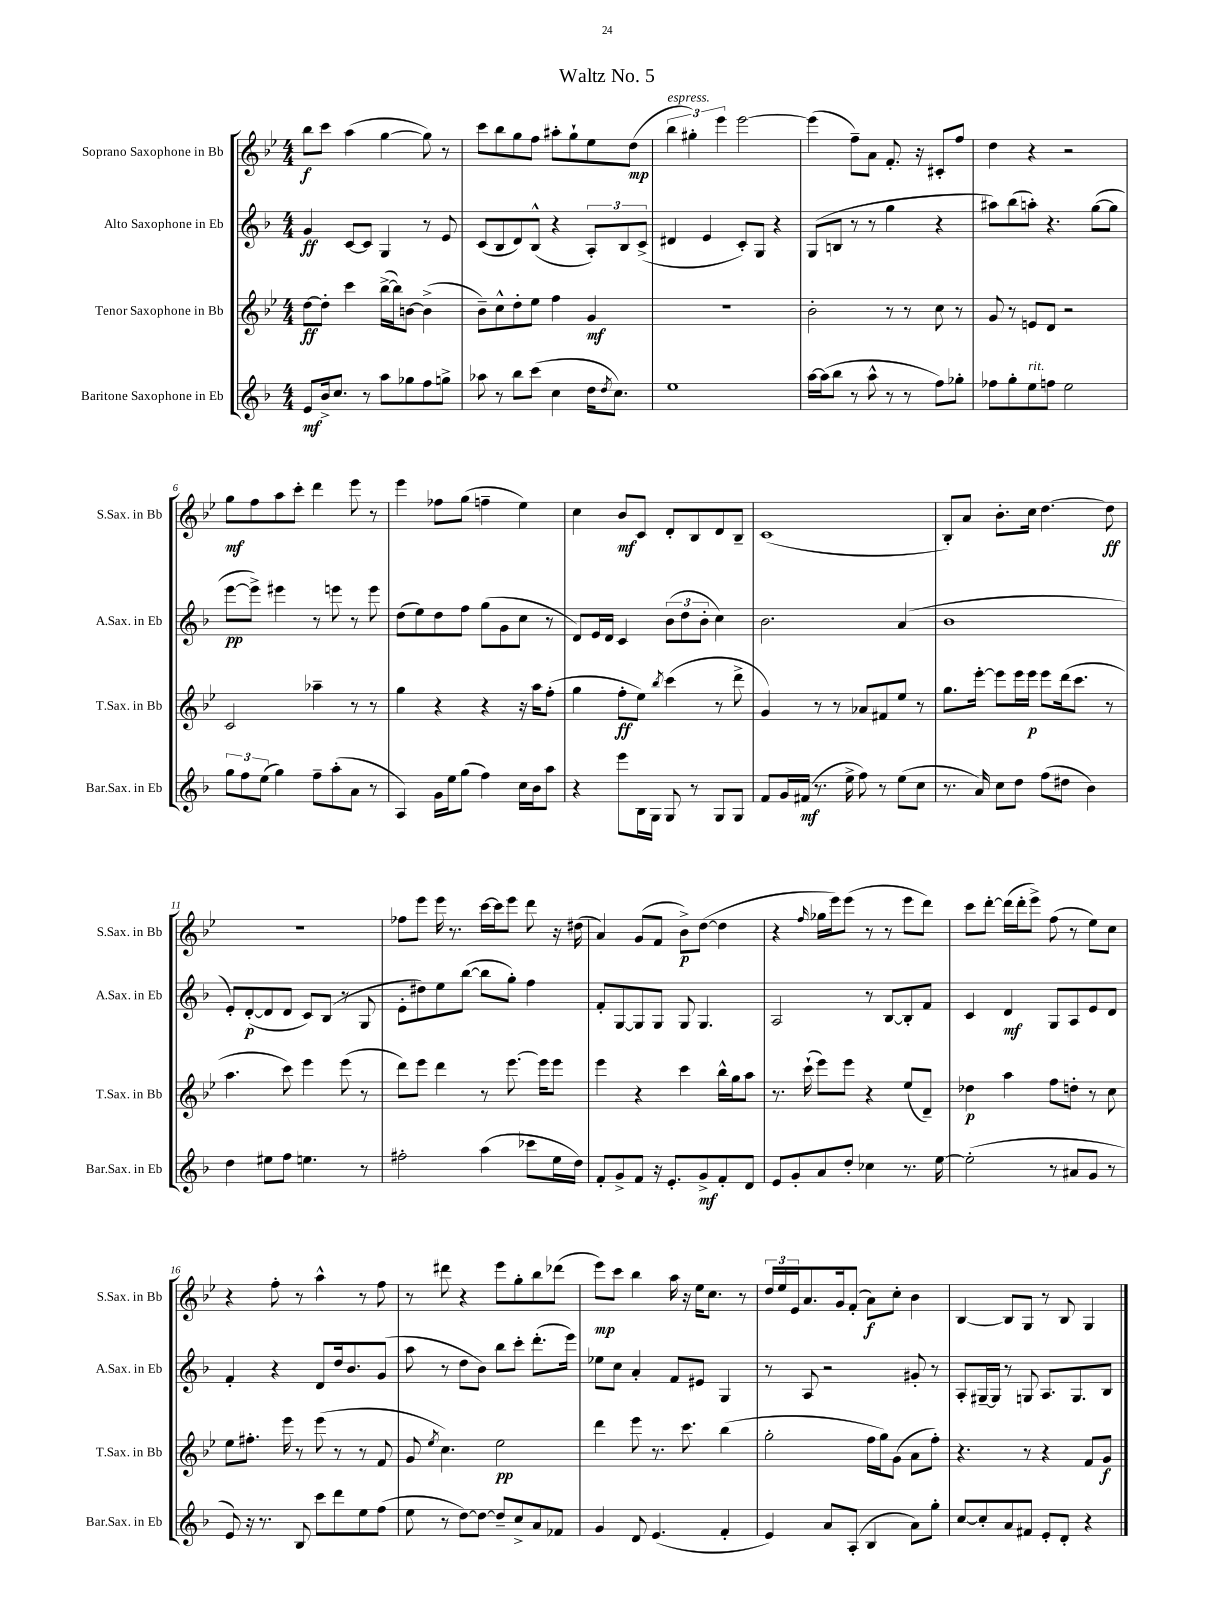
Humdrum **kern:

**kern	**kern	**kern	**kern
*staff4	*staff3	*staff2	*staff1
*clefG2	*clefG2	*clefG2	*clefG2
*k[b-]	*k[b-e-]	*k[b-]	*k[b-e-]
*M4/4	*M4/4	*M4/4	*M4/4
8e	[8dd	4g	8bb-
16b-^	8dd']	.	8ccc
8.cc	.	.	.
.	4ccc	[8c	(4aa
8r	.	8c]	.
8aa	([16bb-^	4G	[4gg
.	16bb-])	.	.
8gg-	[8b	.	.
8ff	(4b^]	8r	8gg])
8gg^	.	8e	8r
=	=	=	=
8aa-	8b-~)	(8c	8ccc
8r	8cc^^	8B-	8bb-
8bb-	8dd'	8d)	8gg
(8ccc	8ee-	(8B-^^	8ff
4cc	4ff	4r	8aa#'
.	.	.	8gg`
16dd	4g	12A')	8ee-
8qdd	.	.	.
8.cc)	.	.	.
.	.	12B-	.
.	.	.	(8dd
.	.	(12c^	.
=	=	=	=
1ee	1r	4d#	6bb-
.	.	.	6gg#')
.	.	4e	.
.	.	.	6eee-
.	.	8c')	[2eee-
.	.	8G	.
.	.	4r	.
=	=	=	=
[16aa	2b-'	(8G	(4eee-]
(16aa]	.	.	.
8bb-	.	8B	.
8r	.	8r	8ff~)
8aa^^	.	8r	8a
8r	8r	4gg	8.f'
8r	8r	.	.
.	.	.	16r
8ff)	8cc	4r	8c#'
8gg-'	8r	.	8ff
=	=	=	=
8ff-	8g	8aa#)	4dd
8gg'	8r	(8bb-	.
8ee	8e	8aa')	4r
8ff	8d	4.r	.
2ee	2r	.	2r
.	.	([8gg	.
.	.	8gg]	.
=	=	=	=
12gg	2c	[8eee	8gg
12ff	.	.	.
.	.	8eee^])	8ff
(12ee	.	.	.
4gg)	.	4eee#	8aa
.	.	.	8ccc'
8ff~	4aa-~	8r	4ddd
(8aa'	.	8eee	.
8a	8r	8r	8eee-
8r	8r	8eee	8r
=	=	=	=
4A)	4gg	(8dd	4eee-
.	.	8ee)	.
16g	4r	8dd	8ff-
16ee	.	.	.
(8gg	.	8ff	(8gg
4ff)	4r	(8gg	4ff~
.	.	8g	.
16cc	16r	8cc	4ee-)
16b-	16aa	.	.
8aa	(8ff'	8r	.
=	=	=	=
4r	4gg	8d)	4cc
.	.	16e	.
.	.	16d	.
8eee	8ff'	4c	8b-
16B-	8ee-)	.	8c
16G	.	.	.
.	8qbb-	.	.
8G	(4ccc	(12b-	8d'
.	.	12dd	.
8r	.	.	8B-
.	.	12b-'	.
8G	8r	4cc)	8d
8G	8ddd^	.	8B-~
=	=	=	=
8f	4g)	2.b-	(1c
16g	.	.	.
(16f#	.	.	.
8.r	8r	.	.
.	8r	.	.
16ee^	.	.	.
8ff)	8a-	.	.
8r	8f#	.	.
(8ee	8ee-	(4a	.
8cc	8r	.	.
=	=	=	=
8.r	8.gg	1b-	8B-')
.	.	.	8a
16a)	[16eee-'	.	.
8cc	8eee-]	.	8.b-'
8dd	16eee-	.	.
.	16eee-	.	16cc
(8ff	8eee-	.	[4.dd
8dd#	(16ddd	.	.
.	8.ccc	.	.
4b-)	.	.	.
.	8r	.	8dd]
=	=	=	=
4dd	4.aa	8e')	1r
.	.	([8d'	.
8ee#	.	8d]	.
8ff	8ccc)	8d	.
4.ee	4eee-	8c)	.
.	.	(8B-	.
.	(8eee-	8r	.
8r	8r	8G	.
=	=	=	=
2ff#'	8ddd)	8e'	8ff-
.	8eee-	8dd#)	8eee-
.	4ddd	8ee	16eee-
.	.	.	8.r
.	.	([8bb-	.
(4aa	8r	8bb-]	[16ccc
.	.	.	16ccc]
.	[8.eee-	8gg')	8eee-
8ccc-	.	4ff	8ddd
.	16eee-]	.	.
16ee	8eee-	.	16r
16dd)	.	.	(16dd#
=	=	=	=
8f'	4eee-	8f'	4a)
8g^	.	[8G	.
8f	4r	8G]	(8g
16r	.	8G	8f
8.e'	.	.	.
.	4ccc	8G	8b-^)
8g^	.	4.G	([8dd
8f'	16bb-^^	.	4dd]
.	16gg	.	.
8d	8aa	.	.
=	=	=	=
8e	8.r	2A	4r
8g'	.	.	.
.	(16ccc`	.	.
.	.	.	16qqff
8a	8eee-)	.	16gg-
.	.	.	16eee-)
8dd'	8eee-	.	(8eee-
4cc-	4r	8r	8r
.	.	[8B-	8r
8.r	(8ee-	8B-']	8eee-
.	8d~)	8f	8ddd)
[16ee	.	.	.
=	=	=	=
(2ee']	4dd-	4c	8ccc
.	.	.	[8ddd'
.	4aa	4d	(16ddd]
.	.	.	16ddd'
.	.	.	8eee-^)
8r	8ff	8G	(8ff
8a#	8dd'	8A	8r
8g	8r	8e	8ee-)
8r	8cc	8d	8cc
=	=	=	=
8e)	8ee-	4f'	4r
16r	8.ff#'	.	.
8.r	.	.	.
.	.	4r	8ff'
.	16eee-	.	.
8B-	8r	.	8r
8ccc	(8eee-	8d	4aa^^
8ddd	8r	16dd	.
.	.	8.b-	.
8ee	8r	.	8r
(8ff	8f	(8g	8ff
=	=	=	=
8ee	8g	8aa	8r
.	8qee-	.	.
8r	4.cc)	8r	8ddd#
[8dd)	.	8dd	4r
8dd_	.	8b-)	.
8dd~]	2ee-	8bb-	8eee-
8cc^	.	8ccc'	8gg'
8a	.	(8.ddd'	8bb-
8f-	.	.	(8ddd-
.	.	16eee)	.
=	=	=	=
4g	4ddd	8ee-	8eee-)
.	.	8cc	8ccc
8d	8eee-	4a'	4bb-
(4.e	8.r	.	.
.	.	8f	16aa
.	8.ccc	.	16r
.	.	8e#	16ee-
.	.	.	8.cc
4f'	(4bb-	4G	.
.	.	.	8r
=	=	=	=
4e)	2gg'	8r	24dd
.	.	.	24ee-
.	.	.	24e-
.	.	8A	8.a
8a	.	2r	.
.	.	.	16g
(8A'	.	.	(8f'
4B-	16ff	.	8a)
.	16gg)	.	.
.	(8g	.	8cc'
8a)	8a	8g#'	4b-
8gg'	8ff')	8r	.
=	=	=	=
[8cc	4.r	8A'	[4B-
8cc']	.	[16G#~	.
.	.	16G#]	.
8a	.	8r	8B-]
8f#	8r	8G	8G
8e'	4r	8.A	8r
8d'	.	.	8B-
.	.	8.G	.
4r	8f	.	4G
.	8g	8B-	.
==	==	==	==
*-	*-	*-	*-
